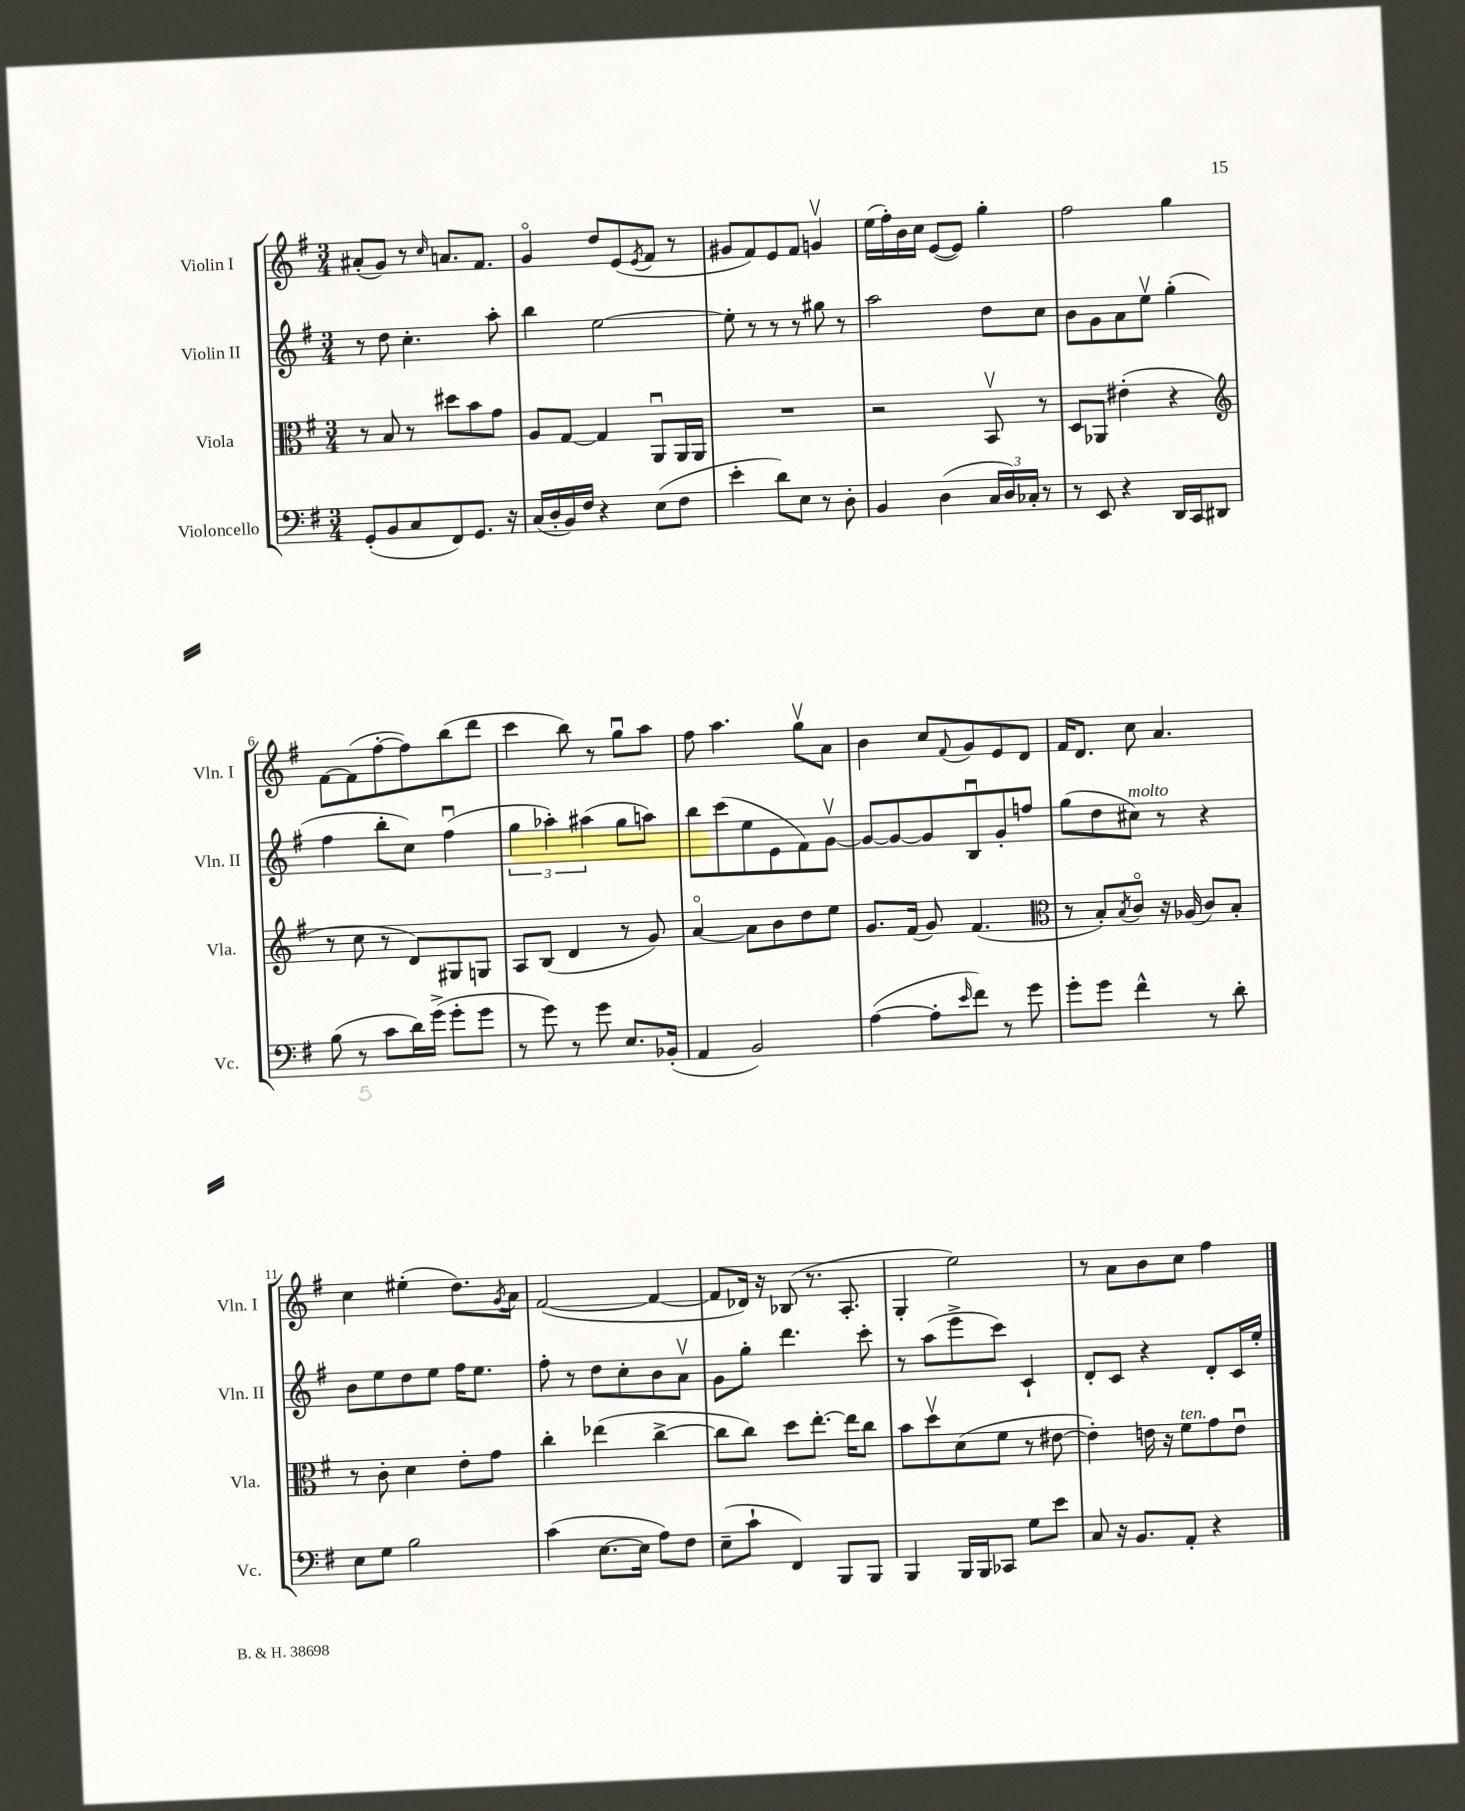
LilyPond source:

<<
\new StaffGroup <<
\new Staff = "s0" \with { instrumentName = "Violin I" shortInstrumentName = "Vln. I" } {
    \clef treble \key g \major \numericTimeSignature \time 3/4
    ais'8-.( g'8) r8 \grace { c''16 } a'8. fis'8. |
    g'4\flageolet d''8 e'8( \acciaccatura { e'8 } fis'8 r8 |
    gis'8 fis'8) e'8 fis'8 g'4\upbow |
    e''16( fis''16-.) b'16 c''16 e'8~( e'8) g''4-. |
    fis''2 g''4 |
    fis'8~ fis'8( fis''8~-. fis''8) b''8( d'''8 |
    c'''4 b''8) r8 g''8\downbow a''8 |
    fis''8 a''4. g''8\upbow a'8 |
    b'4 c''8 \appoggiatura { fis'8 } g'8 e'8 d'8 |
    fis'16 d'8. c''8 a'4. |
    c''4 eis''4-.( d''8.) \acciaccatura { g'8 } a'16 |
    fis'2~( fis'4~ |
    fis'8 des'16) r16 bes8( r8. a8.-. |
    g4-. e''2) |
    r8 a'8 b'8 c''8 fis''4 \bar "|." |
}
\new Staff = "s1" \with { instrumentName = "Violin II" shortInstrumentName = "Vln. II" } {
    \clef treble \key g \major \numericTimeSignature \time 3/4
    r8 d''8 c''4.-. a''8-. |
    b''4 e''2~ |
    e''8-. r8 r8 r8 gis''8 r8 |
    a''2 d''8 c''8 |
    b'8 g'8 a'8 e''8\upbow g''4-.( |
    fis''4 b''8-. c''8) fis''4\downbow( |
    \tuplet 3/2 { g''4 aes''4-.) ais''4( } g''8 a''8) |
    b''8 c'''8( e''8 e'8 fis'8) g'8~\upbow |
    g'8~ g'8~ g'8 b8\downbow g'8-. f''8 |
    g''8( d''8 cis''8^\markup { \italic "molto" }) r8 r4 |
    b'8 e''8 d''8 e''8 fis''16 e''8. |
    fis''8-. r8 d''8 c''8-. b'8 a'8\upbow |
    g'8 g''8-. d'''4. c'''8-. |
    r8 a''8( e'''8-> c'''8) c'4-! |
    d'8-. c'8 r4 d'8-. c'16 e''16-. \bar "|." |
}
\new Staff = "s2" \with { instrumentName = "Viola" shortInstrumentName = "Vla." } {
    \clef alto \key g \major \numericTimeSignature \time 3/4
    r8 b8 r8 dis''8 b'8 g'8 |
    a8 g8~ g4 a,8\downbow a,16 a,16 |
    R2. |
    r2 b,8\upbow r8 |
    d8 aes,8 eis'4-.( r4 |
    \clef treble r8 c''8 r8 d'8) gis8 g8 |
    a8 b8( d'4 r8 g'8) |
    a'4~\flageolet a'8 b'8 d''8 e''8 |
    g'8. fis'16( g'8) fis'4.( |
    \clef alto r8 b8-.) \acciaccatura { b8 } c'8\flageolet r16 aes16( c'8) b8-. |
    r8 c'8-. d'4 e'8-. g'8 |
    c''4-. ees''4( c''4~-> |
    c''8 c''8) d''8 e''8.~-. e''16 c''8 |
    b'8 d''8\upbow d'8( fis'8 r8 eis'8~ |
    eis'4-.) e'16 r16 fis'8^\markup { \italic "ten." } g'8 e'8\downbow \bar "|." |
}
\new Staff = "s3" \with { instrumentName = "Violoncello" shortInstrumentName = "Vc." } {
    \clef bass \key g \major \numericTimeSignature \time 3/4
    g,8-.( b,8 c8 fis,8) g,8. r16 |
    c16( d16-. b,16) fis16 r4 e8( fis8 |
    e'4-. d'8) e8 r8 d8-. |
    b,4 d4( \tuplet 3/2 { c16 d16) ces16-. } r8 |
    r8 e,8 r4 d,16 c,16 dis,8 |
    b8( r8 c'8 d'16) g'16->( g'8-. g'8 |
    r8 g'8) r8 g'8 e8. bes,16-.( |
    a,4 b,2) |
    a4~( a8-. \grace { e'16 } fis'8) r8 g'8 |
    g'8-. g'8 fis'4-^ r8 d'8-. |
    e8 g8 b2 |
    c'4( e8.~ e16 a8) fis8 |
    e8--( c'8-! fis,4) b,,8 b,,8 |
    b,,4 b,,16 b,,16 ces,8 g8 e'8 |
    c8 r16 b,8. a,8-. r4 \bar "|." |
}
>>
>>
